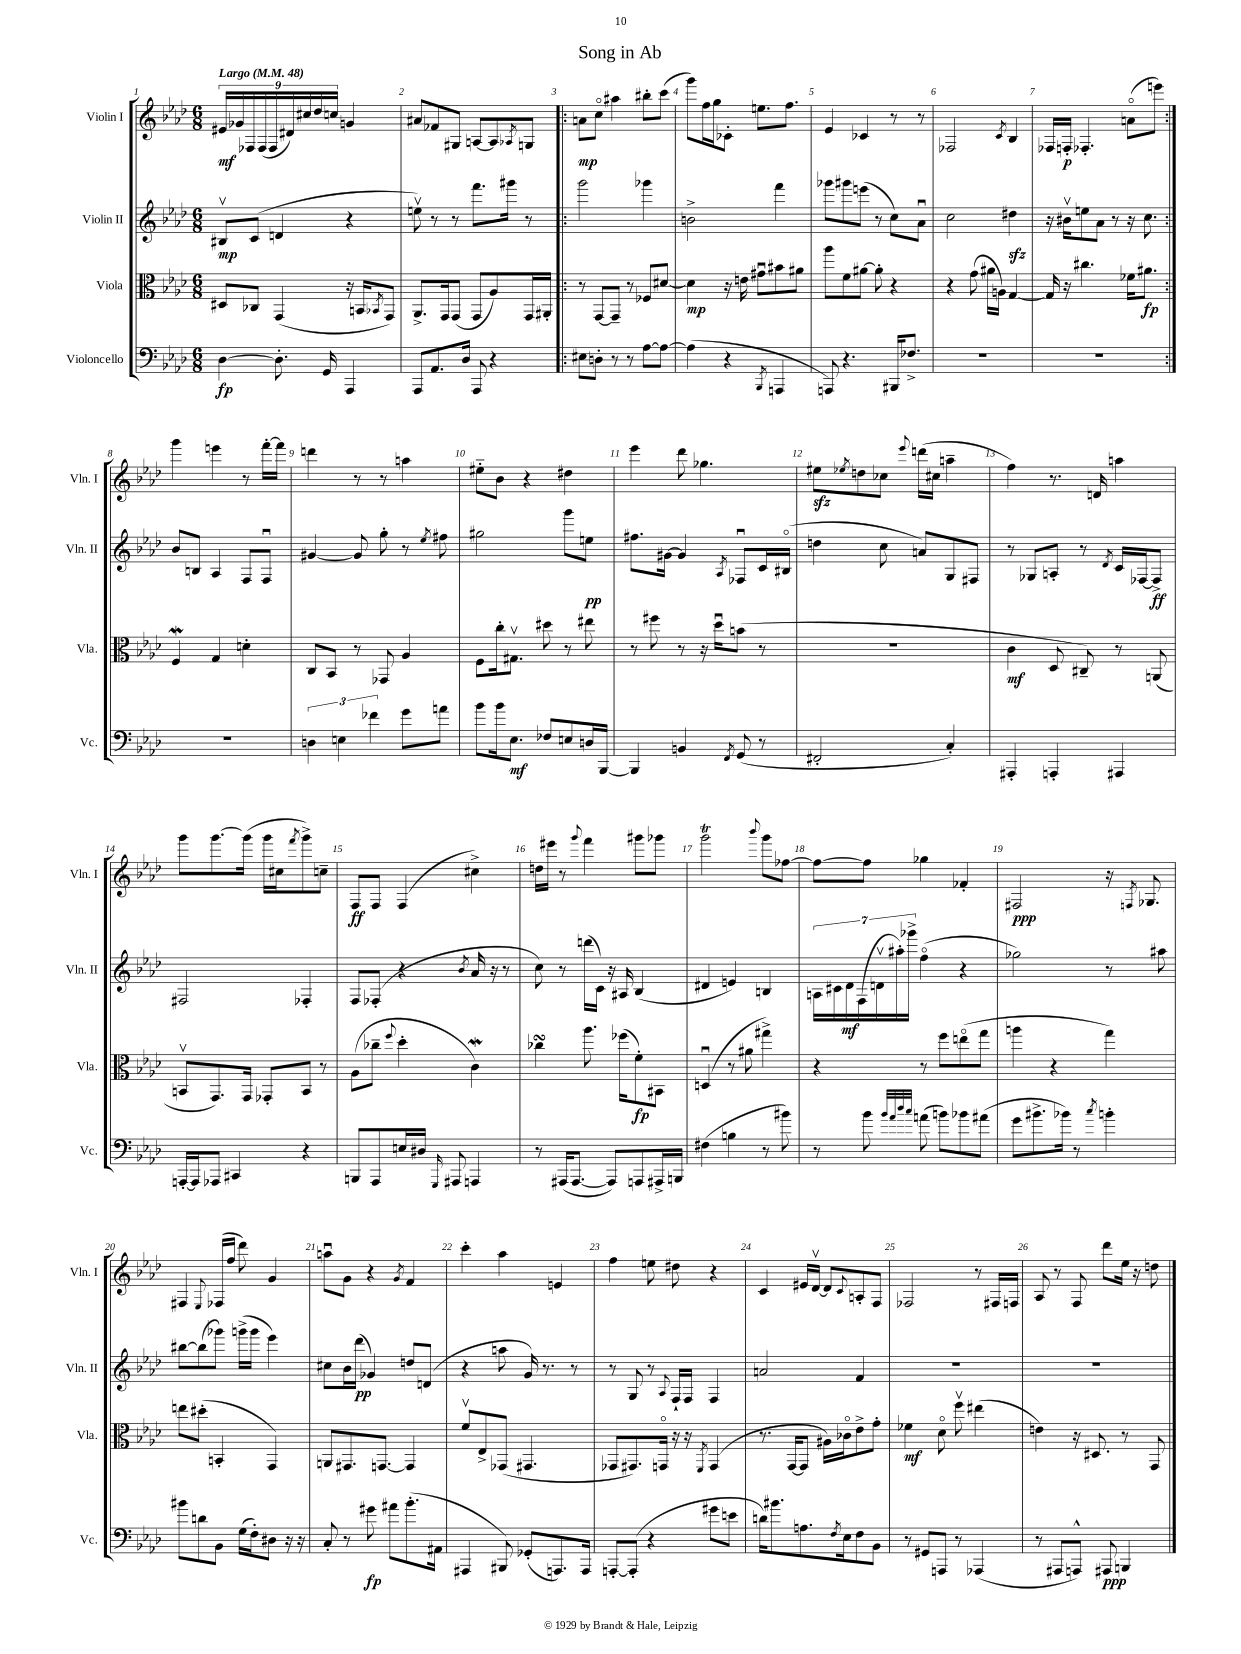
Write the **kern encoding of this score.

**kern	**dynam	**kern	**dynam	**kern	**dynam	**kern	**dynam
*part4	*part4	*part3	*part3	*part2	*part2	*part1	*part1
*staff4	*staff4	*staff3	*staff3	*staff2	*staff2	*staff1	*staff1
*I"Violoncello	*	*I"Viola	*	*I"Violin II	*	*I"Violin I	*
*I'Vc.	*	*I'Vla.	*	*I'Vln. II	*	*I'Vln. I	*
*clefF4	*	*clefC3	*	*clefG2	*	*clefG2	*
*k[b-e-a-d-]	*	*k[b-e-a-d-]	*	*k[b-e-a-d-]	*	*k[b-e-a-d-]	*
*M6/8	*	*M6/8	*	*M6/8	*	*M6/8	*
*MM48	*	*MM48	*	*MM48	*	*MM48	*
=1	=1	=1	=1	=1	=1	=1	=1
!	!	!	!	!	!	!LO:TX:a:B:t=Largo	!
[4D-\	fp	8D#X/L	.	8B#Xv/L	mp	18e#X/LL	mf
.	.	.	.	.	.	18g-X/	.
.	.	.	.	.	.	18F-X/	.
.	.	8C-X/J	.	(8c/J	.	.	.
.	.	.	.	.	.	(18F-/	.
.	.	.	.	.	.	18F-/	.
8.D-'\]	.	(4GG/	.	4dn/	.	.	.
.	.	.	.	.	.	18d#X/)	.
.	.	.	.	.	.	18cc#X/	.
.	.	.	.	.	.	18dd-/	.
16GG/	.	.	.	.	.	.	.
.	.	.	.	.	.	18ccn/JJ	.
4AAA-/	.	16r	.	4r	.	4gn/	.
.	.	16BBn/KL	.	.	.	.	.
.	.	8qBB-X/	.	.	.	.	.
.	.	8GG/J)	.	.	.	.	.
=2	=2	=2	=2	=2	=2	=2	=2
8AAA-/L	.	8.AA-^/L	.	8eenv\)	.	8a#X/L	.
8.AA-/	.	.	.	8r	.	8f-X/	.
.	.	16GG/k	.	.	.	.	.
.	.	(8GG/J	.	8r	.	8G#X/J	.
16D-/Jk	.	.	.	.	.	.	.
8AAA-/	.	8GG/L	.	8.fff\L	.	[8An/L	.
4r	.	8A-/)	.	.	.	8A/]	.
.	.	.	.	16ggg#X\Jk	.	.	.
.	.	.	.	.	.	8qA-X/	.
.	.	16GG/L	.	8r	.	8Gn/J	.
.	.	16AA#X'/JJ	.	.	.	.	.
=3!|:	=3!|:	=3!|:	=3!|:	=3!|:	=3!|:	=3!|:	=3!|:
8E#X\L	.	8r	.	2ggg\	.	8an\L	mp
8Dn'\J	.	[8GG/L	.	.	.	8cc\J	.
8r	.	8GG~/J]	.	.	.	4aa#X\	.
8r	.	8r	.	.	.	.	.
[8A-\L	.	8F-X/L	.	4ggg-X\	.	8bb#X'\L	.
8A-\J_	.	[8d#X/J	.	.	.	(8ccc\J	.
=4	=4	=4	=4	=4	=4	=4	=4
(4A-\]	.	4d#\]	mp	2bn^\	.	8ggg\L)	.
.	.	.	.	.	.	16ff\L	.
.	.	.	.	.	.	16gg\J	.
4r	.	16r	.	.	.	8c-X'\J	.
.	.	16en\	.	.	.	.	.
.	.	8g#Xu\L	.	.	.	8.een\L	.
8qBBB-/	.	.	.	.	.	.	.
4AAAn/	.	8b#X\	.	4fff\	.	.	.
.	.	.	.	.	.	8.ff\J	.
.	.	8a#X\J	.	.	.	.	.
=5	=5	=5	=5	=5	=5	=5	=5
8AAAn/)	.	8aa-\L	.	8ggg-X\L	.	4e-/	.
4.r	.	8f\	.	8ggg#X\	.	.	.
.	.	[8a#X\J	.	(8eeen\J	.	4c-X/	.
.	.	8a#'\]	.	8r	.	.	.
16BBB#X/KL	.	4r	.	8cc\L)	.	8r	.
8.F-X^/J	.	.	.	.	.	.	.
.	.	.	.	8a-u\J	.	8r	.
=6	=6	=6	=6	=6	=6	=6	=6
2.r	.	4r	.	2cc\	.	2F-X/	.
.	.	(8g\	.	.	.	.	.
.	.	16a#X\LL	.	.	.	.	.
.	.	16An\JJ)	.	.	.	.	.
.	.	.	.	.	.	8qc/	.
.	.	[4G/	.	4dd#Xzz\	.	4B-/	.
=7	=7	=7	=7	=7	=7	=7	=7
2.r	.	16G/]	.	16r	.	16F-X/LL	.
.	.	16r	.	16b#Xv\KL	.	16Fn'/JJ	p
.	.	4.cc#X\	.	8een\	.	4.F-X'/	.
.	.	.	.	8a-\J	.	.	.
.	.	.	.	8r	.	.	.
.	.	16f-X\KL	.	16r	.	(8an\L	.
.	.	8.a#X\J	fp	8.cc\	.	.	.
.	.	.	.	.	.	8eeen\J)	.
!!LO:LB:g=z
=8:|!	=8:|!	=8:|!	=8:|!	=8:|!	=8:|!	=8:|!	=8:|!
2.r	.	4FW/	.	8b-/L	.	4ggg\	.
.	.	.	.	8Bn/J	.	.	.
.	.	4G/	.	4A-/	.	4eeen\	.
.	.	4dn'\	.	8F/L	.	8r	.
.	.	.	.	8Fu/J	.	[16fff'\LL	.
.	.	.	.	.	.	16fff\JJ]	.
=9	=9	=9	=9	=9	=9	=9	=9
6Dn\	.	8C/L	.	[4g#X/	.	4dddn\	.
.	.	8BB-/J	.	.	.	.	.
6En\	.	.	.	.	.	.	.
.	.	8r	.	8g#/]	.	8r	.
6f-X\	.	.	.	.	.	.	.
.	.	8GG-X/	.	8gg'\	.	8r	.
8g\L	.	4A-/	.	8r	.	4aan\	.
.	.	.	.	8qee-/	.	.	.
8an\J	.	.	.	8ff#X\	.	.	.
=10	=10	=10	=10	=10	=10	=10	=10
8b-\L	.	8F\L	.	2gg#X\	.	8ee#X\L	.
16b-\k	.	16cc'\k	.	.	.	8b-\J	.
8.E-\J	mf	8.G#Xv\J	.	.	.	.	.
.	.	.	.	.	.	4r	.
8F-X/L	.	8dd#X\	.	.	.	.	.
8En/	.	8r	.	8ggg\L	.	4dd#X\	.
16Dn/L	.	8ee#X\	.	8een\J	pp	.	.
[16BBB-/JJ	.	.	.	.	.	.	.
=11	=11	=11	=11	=11	=11	=11	=11
4BBB-/]	.	8r	.	8.ff#X\L	.	4eee-\	.
.	.	8ff#X\	.	.	.	.	.
.	.	.	.	[16g#X\Jk	.	.	.
4BBn/	.	8r	.	4g#/]	.	8ddd-\	.
.	.	16r	.	.	.	4.gg-X\	.
.	.	16dd-u\KL	.	.	.	.	.
8qFF/	.	.	.	8qA-/	.	.	.
(8GG/	.	(8bn\J	.	8F-Xu/L	.	.	.
8r	.	8r	.	16c/L	.	.	.
.	.	.	.	(16B#X/JJ	.	.	.
=12	=12	=12	=12	=12	=12	=12	=12
2FF#X'/	.	2.r	.	4ddn\	.	8ee#Xzz\L	.
.	.	.	.	.	.	8qee-X/	.
.	.	.	.	.	.	8ddn\	.
.	.	.	.	8cc\	.	8cc-X\J	.
.	.	.	.	.	.	8qqeee-/	.
.	.	.	.	8an/L)	.	(16dddn\LL	.
.	.	.	.	.	.	16cc#X\JJ	.
4C'/)	.	.	.	8G/	.	4aan~\	.
.	.	.	.	8F#X/J	.	.	.
=13	=13	=13	=13	=13	=13	=13	=13
4AAA#X'/	.	4c\	mf	8r	.	4ff\)	.
.	.	.	.	8G-X/L	.	.	.
4AAAn'/	.	8D-/	.	8An'/J	.	8.r	.
.	.	8C#X~/)	.	8r	.	.	.
.	.	.	.	.	.	16dn/	.
.	.	.	.	8qd-/	.	.	.
4AAA#X/	.	8r	.	16c/LL	.	4aan\	.
.	.	.	.	[16F-X/J	.	.	.
.	.	(8AAn/	.	8F-^/J]	ff	.	.
!!LO:LB:g=z
=14	=14	=14	=14	=14	=14	=14	=14
[16AAAn'/LL	.	8BBnv/L	.	2F#X/	.	8ggg\L	.
16AAA/J]	.	.	.	.	.	.	.
8AAA-X/J	.	8.GG/)	.	.	.	[8.ggg\	.
4CC#X/	.	.	.	.	.	.	.
.	.	16GG/Jk	.	.	.	(16ggg\Jk]	.
.	.	8GG-X'/L	.	.	.	16ggg\LL	.
.	.	.	.	.	.	16cc#X\J	.
.	.	.	.	.	.	8qfff/	.
4r	.	8BB/J	.	4F-X'/	.	8ggg^\)	.
.	.	8r	.	.	.	8ccn~\J	.
=15	=15	=15	=15	=15	=15	=15	=15
8BBBn/L	.	(8A-\L	.	8F/L	.	8F/L	ff
8AAA-/	.	8cc-X~\J	.	(8F-X'/J	.	8F/J	.
.	.	8qqff/	.	.	.	.	.
16En/L	.	4dd-'\	.	4r	.	(4F/	.
16D#X/JJ	.	.	.	.	.	.	.
16qqGGG/	.	.	.	.	.	.	.
8AAA#X/	.	.	.	.	.	.	.
.	.	.	.	8qb-/	.	.	.
4AAAn/	.	4cW\)	.	16a-/	.	4cc#X^\)	.
.	.	.	.	16r	.	.	.
.	.	.	.	8r	.	.	.
=16	=16	=16	=16	=16	=16	=16	=16
8r	.	4cc-XsSSs\	.	8cc\)	.	16ddn\LL	.
.	.	.	.	.	.	16eee#X\JJ	.
(16AAA#X/KL	.	.	.	8r	.	8r	.
[8.AAA#/J	.	.	.	.	.	.	.
.	.	.	.	.	.	8qqggg/	.
.	.	8.aa-\	.	(16dddn\LL	.	4fff\	.
.	.	.	.	16c\JJ)	.	.	.
8AAA#/L])	.	.	.	16r	.	.	.
.	.	(16ff-X\KL	.	16A#X/	.	.	.
8AAAn/	.	8f'\)	fp	(4B-/	.	8ggg#X\L	.
16AAA#X^/L	.	8BB#X\J	.	.	.	8ggg-X\J	.
16BBBn/JJ	.	.	.	.	.	.	.
=17	=17	=17	=17	=17	=17	=17	=17
(4F#X\	.	(4Dnu/	.	4d#X/	.	2gggt\	.
4Bn\	.	8r	.	4en/)	.	.	.
.	.	8a#X\	.	.	.	.	.
.	.	.	.	.	.	8qqbbb-/	.
8r	.	4gg#X^\)	.	4Bn/	.	8ggg\L	.
8b#X\)	.	.	.	.	.	[8ff-X\J	.
=18	=18	=18	=18	=18	=18	=18	=18
8r	.	4r	.	28An\LL	.	8ff-\L_	.
.	.	.	.	28c#X\	.	.	.
.	.	.	.	28d-\	mf	.	.
.	.	.	.	(28F\	.	.	.
8b-\	.	.	.	.	.	8ff-\J]	.
.	.	.	.	28dnv\	.	.	.
.	.	.	.	28aa#X'\)	.	.	.
.	.	.	.	28ggg-X^\JJ	.	.	.
32qqb-/LLL	.	.	.	.	.	.	.
32qqa-/	.	.	.	.	.	.	.
32qqdd-/	.	.	.	.	.	.	.
32qqcc/JJJ	.	.	.	.	.	.	.
(8an\	.	8r	.	(4ff\	.	4gg-X\	.
8bn\L)	.	8ff\L	.	.	.	.	.
8b-X\	.	(8een\	.	4r	.	4f-X'/	.
(8a#X\J	.	8gg\J	.	.	.	.	.
=19	=19	=19	=19	=19	=19	=19	=19
8g\L	.	4aan\	.	2gg-X\)	.	2F#X/	ppp
8.b#X^\	.	.	.	.	.	.	.
.	.	4r	.	.	.	.	.
16b-X\Jk)	.	.	.	.	.	.	.
8r	.	.	.	.	.	.	.
8qcc/	.	.	.	.	.	.	.
4bn'\	.	4gg\)	.	8r	.	16r	.
.	.	.	.	.	.	8qFn/	.
.	.	.	.	.	.	8.G-X/	.
.	.	.	.	8aa#X\	.	.	.
!!LO:LB:g=z
=20	=20	=20	=20	=20	=20	=20	=20
8b#X\L	.	8een\L	.	[8bb#X\L	.	4F#X/	.
8dn\	.	(8dd#X'\J	.	(8bb#\]	.	.	.
.	.	.	.	.	.	8qqE-/	.
8BB-\J	.	4BBn'/	.	8ggg-X\J)	.	(16F-X/LL	.
.	.	.	.	.	.	16ff/JJ	.
(16G\LL	.	.	.	(16gggn^\LL	.	8ddd-\)	.
16F'\J)	.	.	.	16ggg\JJ	.	.	.
8D#X\J	.	4GG/)	.	4eee-\)	.	4g/	.
16r	.	.	.	.	.	.	.
16r	.	.	.	.	.	.	.
=21	=21	=21	=21	=21	=21	=21	=21
8C'/	.	8AAn/L	.	8cc#X\L	.	8aanu\L	.
8r	.	8.GG#X/	.	16b-\L	.	8g\J	.
.	.	.	.	(16ddd-\JJ	pp	.	.
8g#X\	fp	.	.	4g-X/)	.	4r	.
.	.	[8.GGn/J	.	.	.	.	.
8a#X\L	.	.	.	.	.	.	.
.	.	.	.	.	.	8qg/	.
(8.b-'\	.	4GG/]	.	8ddn/L	.	4f/	.
.	.	.	.	(8dn/J	.	.	.
16AA#X\Jk	.	.	.	.	.	.	.
=22	=22	=22	=22	=22	=22	=22	=22
4AAA#X/	.	8fv/L	.	4r	.	4ccc'\	.
.	.	8E-^/	.	.	.	.	.
8BBB#X/)	.	(8GG-X/J	.	8aan\	.	4aa-\	.
(8GG-X'/L	.	4.GG#X/	.	16g/)	.	.	.
.	.	.	.	8.r	.	.	.
8.AAAn/)	.	.	.	.	.	4en/	.
.	.	.	.	8r	.	.	.
16AAA/Jk	.	.	.	.	.	.	.
=23	=23	=23	=23	=23	=23	=23	=23
[8AAAn'/L	.	8GG-X/L	.	8r	.	4ff\	.
(8AAA'/J]	.	8.GG#X/)	.	8G/	.	.	.
4r	.	.	.	8r	.	8een\	.
.	.	16GGn/Jk	.	.	.	.	.
.	.	.	.	8qqA-/	.	.	.
.	.	16r	.	16F`/LL	.	8dd#X\	.
.	.	16r	.	16F/JJ	.	.	.
.	.	8qFF/	.	.	.	.	.
8g#X\L	.	(4GG/	.	4F/	.	4r	.
8en\J	.	.	.	.	.	.	.
=24	=24	=24	=24	=24	=24	=24	=24
16dn\KL)	.	8.r	.	2an/	.	4c/	.
8.b#X\	.	.	.	.	.	.	.
.	.	[16GG/KL	.	.	.	.	.
8.An\	.	8GG/J]	.	.	.	16e#X/LL	.
.	.	.	.	.	.	[16d-v/JJ	.
.	.	16A#X\LL)	.	.	.	8d-/L]	.
8qF/	.	.	.	.	.	.	.
16E-\k	.	16c-X\J	.	.	.	.	.
.	.	.	.	.	.	8qqc/	.
8F\	.	8e-^\	.	4f/	.	8An'/	.
8BB-\J	.	8g'\J	.	.	.	8F/J	.
=25	=25	=25	=25	=25	=25	=25	=25
8r	.	4f-X\	mf	2.r	.	2F-X/	.
8GG#X/L	.	.	.	.	.	.	.
8AAAn/J	.	8d-\	.	.	.	.	.
8r	.	8ffv\	.	.	.	.	.
(4AAA-X/	.	(4ee#X\	.	.	.	8r	.
.	.	.	.	.	.	16F#X/LL	.
.	.	.	.	.	.	16Fn/JJ	.
=26	=26	=26	=26	=26	=26	=26	=26
8r	.	4en\)	.	2.r	.	8A-/	.
8AAA#X/L	.	.	.	.	.	8r	.
8AAAn^^/J)	.	16r	.	.	.	8F/	.
.	.	8.D#X/	.	.	.	.	.
8AAA#X/	ppp	.	.	.	.	8ddd-\L	.
4BBBn/	.	8r	.	.	.	16ee-\Jk	.
.	.	.	.	.	.	16r	.
.	.	8GG/	.	.	.	8ddn\	.
==	==	==	==	==	==	==	==
*-	*-	*-	*-	*-	*-	*-	*-
